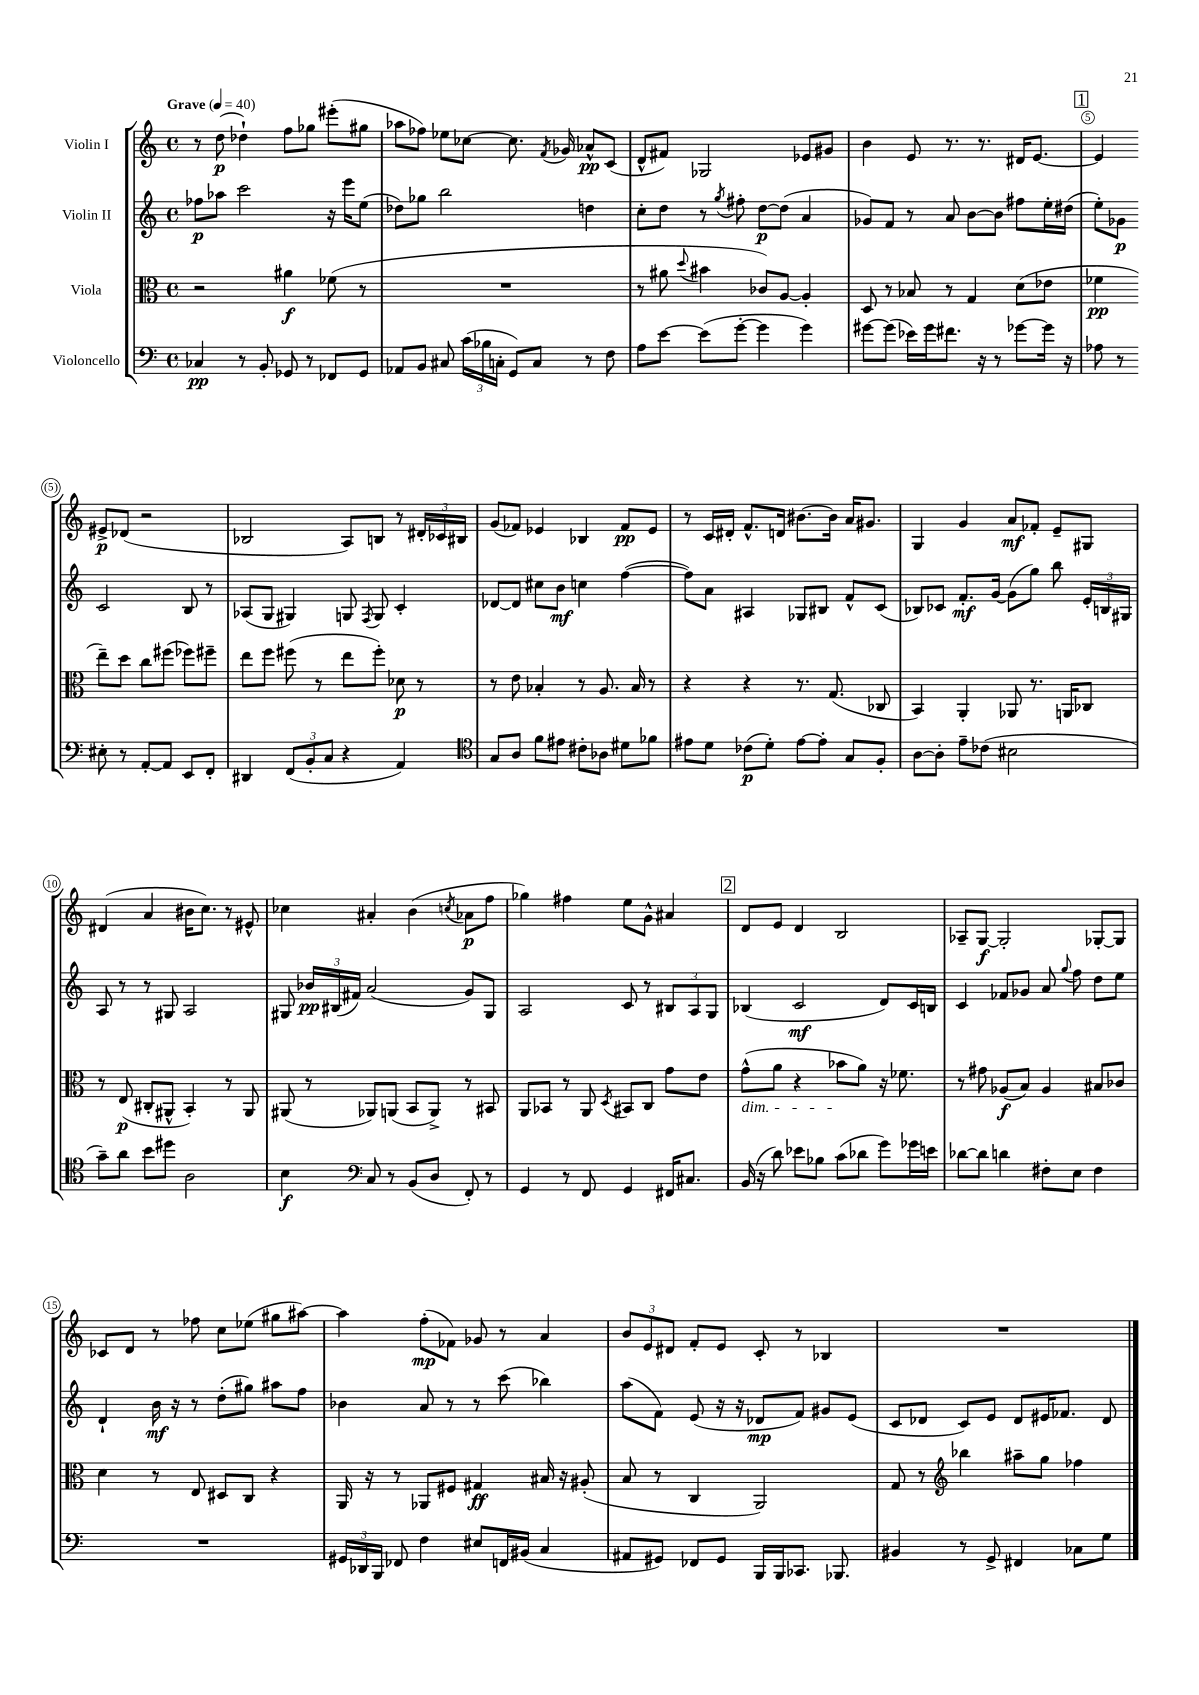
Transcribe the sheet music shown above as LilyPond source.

<<
\new StaffGroup <<
\new Staff = "s0" \with { instrumentName = "Violin I" } {
    \clef treble \key c \major \defaultTimeSignature \time 4/4 \tempo "Grave" 4 = 40
    \autoBeamOff r8 d''8\p( des''4-!) f''8[ ges''8] eis'''8[-.( gis''8] |
    aes''8[ fes''8]) ees''8[ ces''8]~ ces''8. \acciaccatura { f'8 } ges'16 aes'8[-^\pp c'8]( |
    d'8[-^ fis'8]) ges2 ees'8[ gis'8] |
    b'4 e'8 r8. r8. dis'16[ e'8.]~ |
    \mark \markup { \box "1" } e'4 eis'8[->\p des'8]( r2 |
    bes2 a8[) b8] r8 \tuplet 3/2 { dis'16[-. ces'16 bis16] } |
    g'8[( fes'8]) ees'4 bes4 fes'8[\pp ees'8] |
    r8 c'16[ dis'16]-. f'8.[-^ d'16] bis'8.[~ bis'16] a'16[ gis'8.] |
    g4 g'4 a'8[\mf fes'8]-. e'8[-- gis8] |
    dis'4( a'4 bis'16[ c''8.]) r8 eis'8-^ |
    ces''4 ais'4-. b'4( \acciaccatura { c''8 } aes'8[\p f''8] |
    ges''4) fis''4 e''8[ g'8]-^ ais'4 |
    \mark \markup { \box "2" } d'8[ e'8] d'4 b2 |
    aes8[-- g8]~\f g2-. ges8[~-. ges8] |
    ces'8[ d'8] r8 fes''8 c''8[ ees''8]( gis''8[ ais''8]~) |
    ais''4 f''8[-.\mp( fes'8]) ges'8 r8 a'4 |
    \tuplet 3/2 { b'8[ e'8 dis'8] } f'8[-. e'8] c'8-. r8 bes4 |
    R1 \bar "|." |
}
\new Staff = "s1" \with { instrumentName = "Violin II" } {
    \clef treble \key c \major \defaultTimeSignature \time 4/4
    \autoBeamOff fes''8[\p aes''8] c'''2 r16 e'''16[ e''8]( |
    des''8[) ges''8] b''2 d''4 |
    c''8[-. d''8] r8 \acciaccatura { g''8 } fis''8-. d''8[~\p d''8]( a'4 |
    ges'8[) f'8] r8 a'8 b'8[~ b'8] fis''8[ e''16-. dis''16]( |
    \mark \markup { \box "1" } e''8[-.) ges'8]\p c'2 b8 r8 |
    aes8[( g8] gis4) g8 \acciaccatura { f8 } g8 c'4-. |
    des'8[~ des'8] cis''8[ b'8]\mf c''4 f''4~( |
    f''8[) a'8] ais4 ges8[ bis8] f'8[-^ c'8]( |
    bes8[) ces'8] f'8.[-.\mf g'16]~ g'8[( g''8]) b''8 \tuplet 3/2 { e'16[-. b16 gis16] } |
    a8 r8 r8 gis8 a2 |
    gis8 \tuplet 3/2 { bes'16[\pp bis16( fis'16]) } a'2( g'8[) gis8] |
    a2 c'8 r8 \tuplet 3/2 { bis8[ a8 g8] } |
    \mark \markup { \box "2" } bes4( c'2\mf d'8[) c'16 b16] |
    c'4 fes'8[ ges'8] a'8 \appoggiatura { g''8 } f''8 d''8[ e''8] |
    d'4-! b'16\mf r16 r8 d''8[-.( gis''8]) ais''8[ f''8] |
    bes'4 a'8 r8 r8 c'''8( bes''4) |
    a''8[( f'8]) e'8( r16 r16 des'8[\mp f'8]) gis'8[ e'8]( |
    c'8[ des'8] c'8[) e'8] des'8[ eis'16 fes'8.] des'8 \bar "|." |
}
\new Staff = "s2" \with { instrumentName = "Viola" } {
    \clef alto \key c \major \defaultTimeSignature \time 4/4
    \autoBeamOff r2 ais'4\f fes'8( r8 |
    R1 |
    r8 ais'8 \appoggiatura { d''8 } bis'4 ces'8[) a8]~ a4-. |
    d8 r8 bes8 r8 g4 d'8[( ees'8] |
    \mark \markup { \box "1" } fes'4\pp e''8[--) d''8] c''8[ fis''8]( fes''8[) fis''8]-- |
    e''8[ f''8] fis''8( r8 e''8[ fis''8]-.) des'8\p r8 |
    r8 e'8 bes4-. r8 a8. bes16 r8 |
    r4 r4 r8. g8.( ces8 |
    b,4) a,4-. aes,8 r8. a,16[ ces8] |
    r8 e8\p( cis8[-. ais,8]-^ b,4-.) r8 ais,8 |
    ais,8( r8 aes,8[) a,8]( b,8[ a,8]->) r8 bis,8 |
    a,8[ bes,8] r8 a,8 \acciaccatura { d8 } bis,8[ c8] g'8[ e'8] |
    \mark \markup { \box "2" } g'8[-^\dim( a'8] r4 bes'8[\! a'8]) r16 fes'8. |
    r8 gis'8 aes8[\f( b8]) aes4 bis8[ ces'8] |
    d'4 r8 e8 dis8[ c8] r4 |
    a,16 r16 r8 aes,8[ fis8] gis4\ff bis16 r16 ais8-.( |
    b8 r8 c4 a,2) |
    g8 r8 \clef treble bes''4 ais''8[-- g''8] fes''4 \bar "|." |
}
\new Staff = "s3" \with { instrumentName = "Violoncello" } {
    \clef bass \key c \major \defaultTimeSignature \time 4/4
    \autoBeamOff ces4\pp r8 b,8-. ges,8 r8 fes,8[ ges,8] |
    aes,8[ b,8] cis8 \tuplet 3/2 { c'16[( bes16 c16]-. } g,8[) c8] r8 f8 |
    a8[ e'8]~ e'8[( g'8]~-. g'4 g'4) |
    gis'8[~ gis'8]( ees'16[) gis'16 fis'8.] r16 r8 ges'8[~ ges'16] r16 |
    \mark \markup { \box "1" } aes8 r8 eis8-. r8 a,8[~-. a,8] e,8[ f,8]-. |
    dis,4 \tuplet 3/2 { f,8[( b,8-. c8] } r4 a,4) |
    \clef tenor g8[ a8] f'8[ eis'8] cis'8[-. aes8] dis'8[ fes'8] |
    eis'8[ d'8] ces'8[\p( d'8]-.) eis'8[~ eis'8]-. g8[ f8]-. |
    a8[~ a8]-. e'8[-- ces'8]( bis2 |
    g'8[--) a'8] b'8[ dis''8] a2 |
    b4\f \clef bass c8 r8 b,8[( d8] f,8-.) r8 |
    g,4 r8 f,8 g,4 fis,16[ cis8.] |
    \mark \markup { \box "2" } b,16( r16 d'8) ees'8[ bes8] c'8[( des'8] g'8[) ges'16 e'16] |
    des'8[~ des'8] d'4 fis8[-. e8] fis4 |
    R1 |
    \tuplet 3/2 { gis,16[ des,16 b,,16] } fes,8 f4 eis8[ f,16 bis,16]( c4 |
    ais,8[ gis,8]) fes,8[ gis,8] b,,16[ b,,16 ces,8.] bes,,8. |
    bis,4 r8 g,8-> fis,4 ces8[ g8] \bar "|." |
}
>>
>>
\layout { \context { \Score \override BarNumber.break-visibility = ##(#f #t #t) barNumberVisibility = #(every-nth-bar-number-visible 5) \override BarNumber.stencil = #(make-stencil-circler 0.1 0.3 ly:text-interface::print) } }
